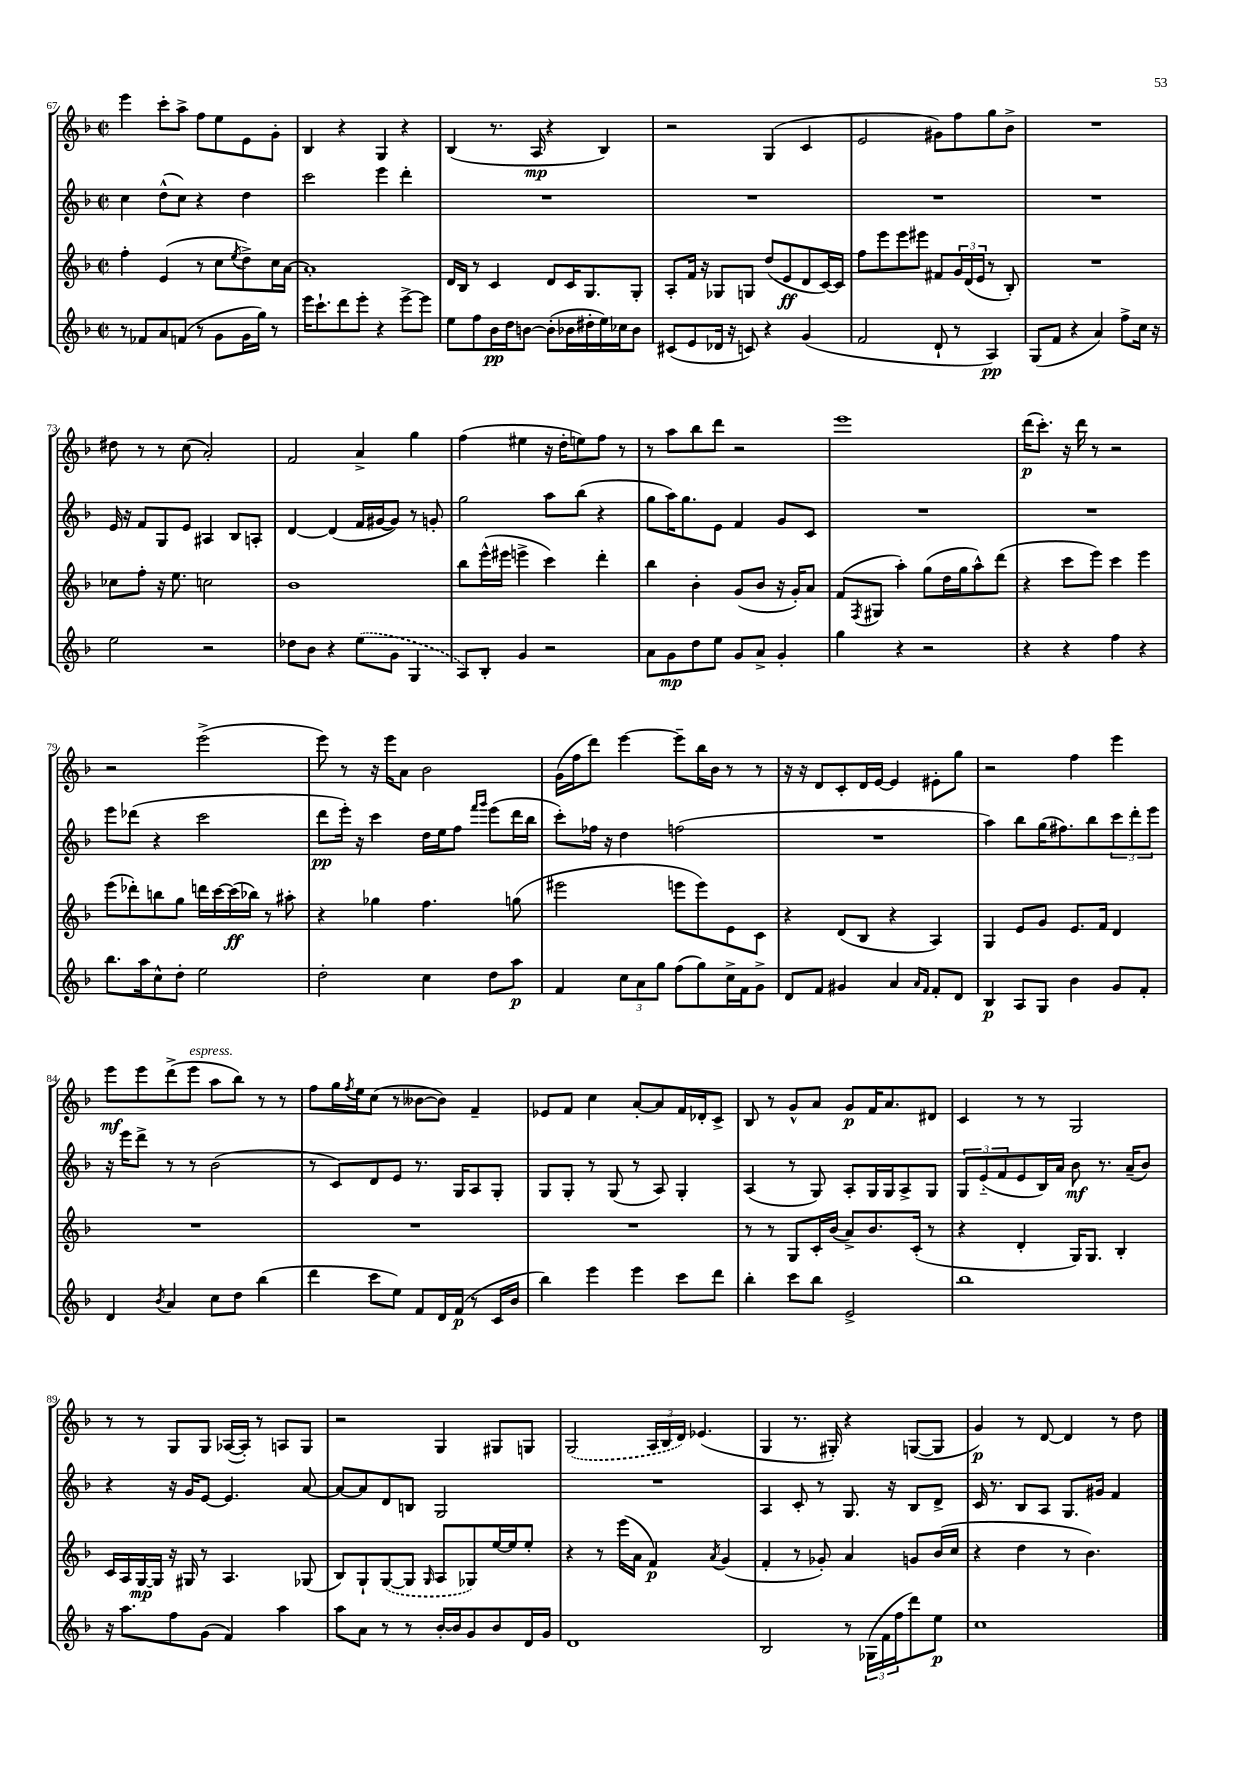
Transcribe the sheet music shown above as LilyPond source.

<<
\new StaffGroup <<
\new Staff = "s0" {
    \clef treble \key f \major \defaultTimeSignature \time 2/2
    e'''4 c'''8-. a''8-> f''8 e''8 e'8 g'8-. |
    bes4 r4 g4 r4 |
    bes4( r8. a16\mp r4 bes4) |
    r2 g4( c'4 |
    e'2 gis'8) f''8 g''8 bes'8-> |
    R1 |
    dis''8 r8 r8 c''8( a'2-.) |
    f'2 a'4-> g''4 |
    f''4( eis''4 r16 d''16-. e''8) f''8 r8 |
    r8 a''8 bes''8 d'''8 r2 |
    e'''1 |
    d'''16\p( c'''8.-.) r16 d'''16 r8 r2 |
    r2 e'''2->( |
    e'''8) r8 r16 e'''16 a'8 bes'2 |
    g'16( f''16 d'''8) e'''4~ e'''8-- bes''16 bes'16 r8 r8 |
    r16 r16 d'8 c'8-. d'16 e'16~ e'4 eis'8-. g''8 |
    r2 f''4 e'''4 |
    e'''8\mf e'''8 d'''8->( e'''8^\markup { \italic "espress." } a''8 bes''8) r8 r8 |
    f''8 g''16 \acciaccatura { f''8 } e''16 c''8( r8 beses'8~ beses'8) f'4-- |
    ees'8 f'8 c''4 a'8~-. a'8 f'16 des'16-. c'8-> |
    bes8 r8 g'8-^ a'8 g'8\p f'16 a'8. dis'8 |
    c'4 r8 r8 g2 |
    r8 r8 g8 g8 aes16~( aes16-.) r8 a8 g8 |
    r2 g4 gis8 g8 |
    \once \slurDashed g2( \tuplet 3/2 { a16 bes16 d'16) } ees'4.( |
    g4 r8. gis16-.) r4 g8~( g8 |
    g'4\p) r8 d'8~ d'4 r8 d''8 \bar "|." |
}
\new Staff = "s1" {
    \clef treble \key f \major \defaultTimeSignature \time 2/2
    c''4 d''8-^( c''8) r4 d''4 |
    c'''2 e'''4 d'''4-. |
    R1 |
    R1 |
    R1 |
    R1 |
    e'16 r16 f'8 g8 e'8 ais4 bes8 a8-. |
    d'4~ d'4( f'16 gis'16~ gis'8) r8 g'8-. |
    g''2 a''8 bes''8( r4 |
    g''8 a''16) g''8. e'8 f'4 g'8 c'8 |
    R1 |
    R1 |
    e'''8 des'''8( r4 c'''2 |
    d'''8\pp e'''16-.) r16 c'''4 d''16 e''16 f''8 \grace { f'''16 g'''16 } e'''8( d'''16 bes''16 |
    c'''8-.) fes''16 r16 d''4 f''2( |
    R1 |
    a''4) bes''8 g''16( fis''8.) bes''8 \tuplet 3/2 { c'''8 d'''8-. e'''8 } |
    r16 e'''16 d'''8-> r8 r8 bes'2( |
    r8 c'8) d'8 e'8 r8. g16 a8 g8-. |
    g8 g8-. r8 g8( r8 a8) g4-. |
    a4( r8 g8) a8-. g16 g16 a8-> g8 |
    \tuplet 3/2 { g8 e'8-_( f'8 } e'8 bes16) a'16 bes'8\mf r8. a'16--( bes'8) |
    r4 r16 g'16 e'8~ e'4. a'8~ |
    a'8~ a'8 d'8 b8 g2 |
    R1 |
    a4 c'8-. r8 g8. r16 bes8 d'8-> |
    c'16 r8. bes8 a8 g8. gis'16 f'4 \bar "|." |
}
\new Staff = "s2" {
    \clef treble \key f \major \defaultTimeSignature \time 2/2
    f''4-. e'4( r8 c''8 \acciaccatura { e''8 } d''8->) c''16 a'16~ |
    a'1-. |
    d'16 bes16 r8 c'4 d'8 c'16 g8. g8-. |
    a8-. f'16 r16 ges8 g8 d''8( e'8\ff d'8 c'16~) c'16 |
    f''8 e'''8 e'''8 eis'''8 fis'8 \tuplet 3/2 { g'16 d'16( e'16 } r8 bes8-.) |
    R1 |
    ces''8 f''8-. r16 e''8. c''2 |
    bes'1 |
    bes''8 e'''16-^( eis'''16 e'''4-> c'''4) d'''4-. |
    bes''4 bes'4-. g'8( bes'8 r16 g'16-.) a'8 |
    f'8( \acciaccatura { f8 } gis8 a''4-.) g''8( d''16 g''16 a''8-^) d'''8( |
    r4 c'''8 e'''8) c'''4 e'''4 |
    e'''8( des'''8-.) b''8 g''8 d'''16 c'''16~ c'''16\ff( bes''16) r8 ais''8-. |
    r4 ges''4 f''4. g''8( |
    eis'''2 e'''8 e'''8) e'8 c'8 |
    r4 d'8( bes8 r4 a4) |
    g4 e'8 g'8 e'8. f'16 d'4 |
    R1 |
    R1 |
    R1 |
    r8 r8 g8 c'16-. bes'16( a'8->) bes'8. c'16-.( r8 |
    r4 d'4-. g16) g8. bes4-. |
    c'16 a16 g16~\mp g16 r16 gis16 r8 a4. ges8( |
    bes8) g8-! \once \slurDashed g8~( g8 \grace { g16 } a8 ges8) e''16~ e''16 e''8-. |
    r4 r8 e'''16( a'16 f'4\p) \acciaccatura { a'8 } g'4( |
    f'4-. r8 ges'8-.) a'4 g'8 bes'16( c''16 |
    r4 d''4 r8 bes'4.) \bar "|." |
}
\new Staff = "s3" {
    \clef treble \key f \major \defaultTimeSignature \time 2/2
    r8 fes'8 a'8 f'8( r8 g'8 g'16 g''16) r8 |
    e'''16 c'''8.-! d'''8 e'''8-. r4 e'''8~-> e'''8 |
    e''8 f''8 bes'16\pp d''16 b'8~ b'8-.( bes'16 dis''16-. e''16) ces''16 bes'8 |
    cis'8( e'8 des'16 r16 c'8) r4 g'4( |
    f'2 d'8-! r8 a4\pp) |
    g8( f'8 r4 a'4) f''8-> c''16 r16 |
    e''2 r2 |
    des''8 bes'8 r4 \once \slurDashed e''8( g'8 g4 |
    a8) bes8-. g'4 r2 |
    a'8 g'8\mp d''8 e''8 g'8 a'8-> g'4-. |
    g''4 r4 r2 |
    r4 r4 f''4 r4 |
    bes''8. a''16 c''8-^ d''8-. e''2 |
    d''2-. c''4 d''8 a''8\p |
    f'4 \tuplet 3/2 { c''8 a'8 g''8 } f''8( g''8) c''16-> f'16 g'8-> |
    d'8 f'8 gis'4 a'4 \grace { a'16 f'16 } f'8-. d'8 |
    bes4\p a8 g8 bes'4 g'8 f'8-. |
    d'4 \acciaccatura { bes'8 } a'4 c''8 d''8 bes''4( |
    d'''4 c'''8 e''8) f'8 d'16 f'16\p( r8 c'16 bes'16 |
    bes''4) e'''4 e'''4 c'''8 d'''8 |
    bes''4-. c'''8 bes''8 e'2-> |
    bes''1 |
    r16 a''8. f''8 g'8( f'4) a''4 |
    a''8 a'8 r8 r8 bes'16~-. bes'16 g'8 bes'8 d'16 g'16 |
    d'1 |
    bes2 r8 \tuplet 3/2 { ges16( f'16 f''16 } d'''8) e''8\p |
    c''1 \bar "|." |
}
>>
>>
\layout { \context { \Score currentBarNumber = #67 } }
